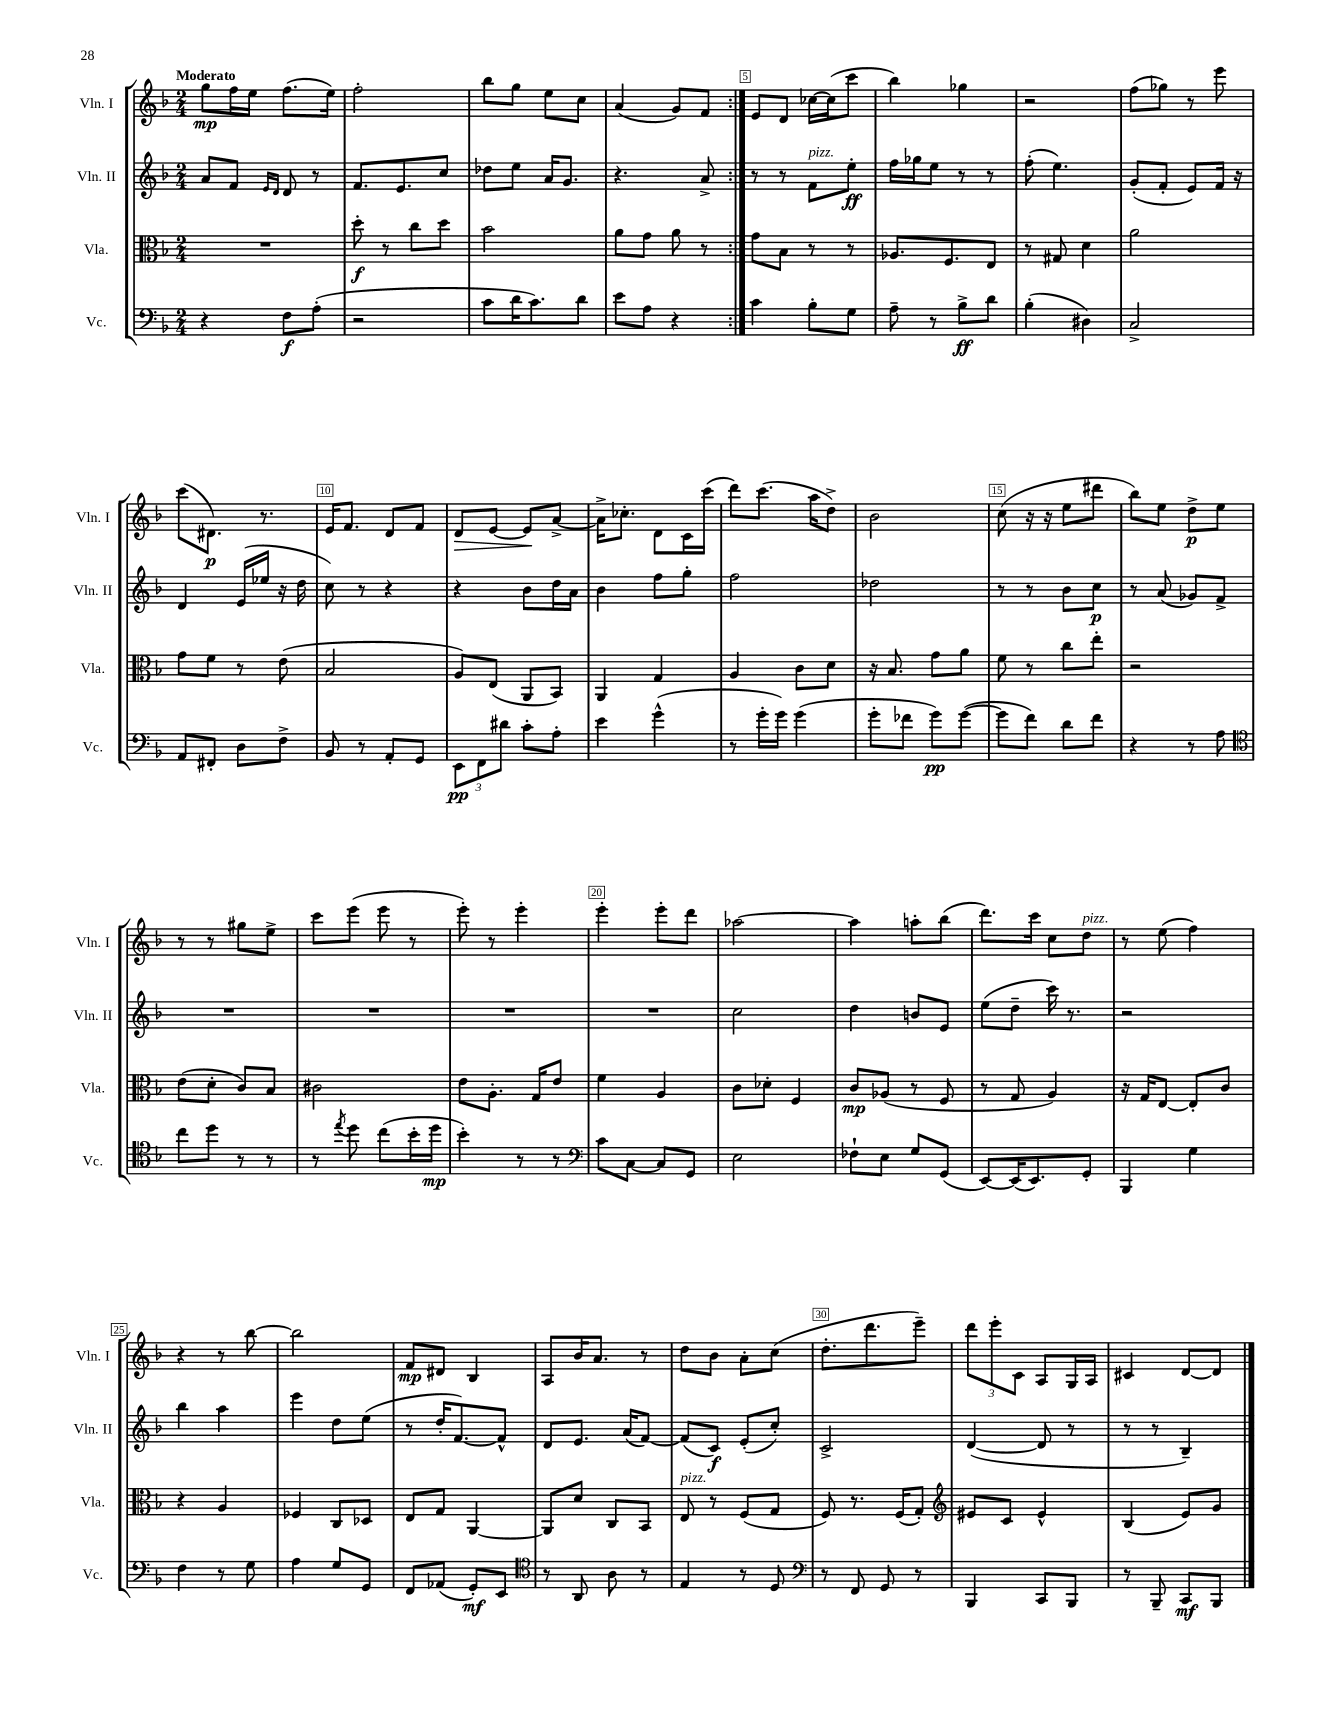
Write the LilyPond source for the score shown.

<<
\new StaffGroup <<
\new Staff = "s0" \with { instrumentName = "Vln. I" shortInstrumentName = "Vln. I" } {
    \clef treble \key f \major \numericTimeSignature \time 2/4 \tempo "Moderato"
    \repeat volta 2 { g''8\mp f''16 e''16 f''8.( e''16) |
    f''2-. |
    bes''8 g''8 e''8 c''8 |
    a'4( g'8) f'8 | }
    e'8 d'8 ces''16~ ces''16( c'''8 |
    bes''4) ges''4 |
    r2 |
    f''8( ges''8) r8 e'''8 |
    c'''8( dis'8.\p) r8. |
    e'16 f'8. d'8 f'8 |
    d'8\> e'8~ e'8\! a'8~-> |
    a'16-> ces''8.-. d'8 c'16 c'''16( |
    d'''8) c'''8.( a''16 d''8->) |
    bes'2 |
    c''8( r16 r16 e''8 dis'''8 |
    bes''8) e''8 d''8->\p e''8 |
    r8 r8 gis''8 e''8-> |
    c'''8 e'''8( e'''8 r8 |
    e'''8-.) r8 e'''4-. |
    e'''4-. e'''8-. d'''8 |
    aes''2~ |
    aes''4 a''8-. bes''8( |
    d'''8.) c'''16 c''8 d''8^\markup { \italic "pizz." } |
    r8 e''8( f''4) |
    r4 r8 bes''8~ |
    bes''2 |
    f'8\mp dis'8 bes4 |
    a8 bes'16 a'8. r8 |
    d''8 bes'8 a'8-. c''8( |
    d''8.-. d'''8. e'''8--) |
    \tuplet 3/2 { d'''8 e'''8-. c'8 } a8 g16 a16 |
    cis'4 d'8~ d'8 \bar "|." |
}
\new Staff = "s1" \with { instrumentName = "Vln. II" shortInstrumentName = "Vln. II" } {
    \clef treble \key f \major \numericTimeSignature \time 2/4
    \repeat volta 2 { a'8 f'8 \grace { e'16 d'16 } d'8 r8 |
    f'8. e'8. c''8 |
    des''8 e''8 a'16 g'8. |
    r4. a'8-> | }
    r8 r8 f'8^\markup { \italic "pizz." } e''8-.\ff |
    f''16 ges''16 e''8 r8 r8 |
    f''8-.( e''4.) |
    g'8-.( f'8-. e'8) f'16 r16 |
    d'4 e'16( ees''16 r16 d''16 |
    c''8) r8 r4 |
    r4 bes'8 d''16 a'16 |
    bes'4 f''8 g''8-. |
    f''2 |
    des''2 |
    r8 r8 bes'8 c''8\p |
    r8 a'8( ges'8) f'8-> |
    R2 |
    R2 |
    R2 |
    R2 |
    c''2 |
    d''4 b'8 e'8 |
    e''8( d''8-- c'''16) r8. |
    r2 |
    bes''4 a''4 |
    e'''4 d''8 e''8( |
    r8 d''16-. f'8.~) f'8-^ |
    d'8 e'8. a'16( f'8~) |
    f'8( c'8\f) e'8-.( c''8-.) |
    c'2-> |
    d'4~( d'8 r8 |
    r8 r8 bes4--) \bar "|." |
}
\new Staff = "s2" \with { instrumentName = "Vla." shortInstrumentName = "Vla." } {
    \clef alto \key f \major \numericTimeSignature \time 2/4
    \repeat volta 2 { R2 |
    d''8-.\f r8 c''8 d''8 |
    bes'2 |
    a'8 g'8 a'8 r8 | }
    g'8 bes8 r8 r8 |
    aes8. f8. e8 |
    r8 gis8 d'4 |
    a'2 |
    g'8 f'8 r8 e'8( |
    bes2 |
    a8) e8( a,8 bes,8) |
    a,4 g4 |
    a4 c'8 d'8 |
    r16 bes8. g'8 a'8 |
    f'8 r8 c''8 e''8-. |
    r2 |
    e'8( d'8-. c'8) bes8 |
    cis'2 |
    e'8 a8.-. g16 e'8 |
    f'4 a4 |
    c'8 des'8-. f4 |
    c'8\mp aes8( r8 f8 |
    r8 g8 a4) |
    r16 g16 e8~ e8-. c'8 |
    r4 a4 |
    fes4 c8 des8 |
    e8 g8 a,4~ |
    a,8 d'8 c8 bes,8 |
    e8^\markup { \italic "pizz." } r8 f8( g8 |
    f8) r8. f16( g8-.) |
    \clef treble eis'8 c'8 eis'4-^ |
    bes4( e'8) g'8 \bar "|." |
}
\new Staff = "s3" \with { instrumentName = "Vc." shortInstrumentName = "Vc." } {
    \clef bass \key f \major \numericTimeSignature \time 2/4
    \repeat volta 2 { r4 f8\f a8-.( |
    r2 |
    c'8 d'16 c'8.) d'8 |
    e'8 a8 r4 | }
    c'4 bes8-. g8 |
    a8-- r8 bes8->\ff d'8 |
    bes4-.( dis4) |
    c2-> |
    a,8 fis,8-. d8 f8-> |
    bes,8 r8 a,8-. g,8 |
    \tuplet 3/2 { e,8\pp f,8 dis'8 } c'8-. a8-. |
    e'4 g'4-^( |
    r8 g'16-. g'16) g'4( |
    g'8-. fes'8 g'8\pp) g'8~( |
    g'8 f'8) d'8 f'8 |
    r4 r8 a8 |
    \clef tenor c''8 d''8 r8 r8 |
    r8 \acciaccatura { e''8 } d''8 c''8( bes'16-. d''16\mp |
    bes'4-.) r8 r8 |
    \clef bass c'8 c8~ c8 g,8 |
    e2 |
    fes8-! e8 g8 g,8( |
    e,8~) e,16( e,8.) g,8-. |
    bes,,4 g4 |
    f4 r8 g8 |
    a4 g8 g,8 |
    f,8 aes,8( g,8-.\mf) e,8 |
    \clef tenor r8 a,8 a8 r8 |
    e4 r8 d8 |
    \clef bass r8 f,8 g,8 r8 |
    bes,,4 c,8 bes,,8 |
    r8 bes,,8-- c,8\mf bes,,8 \bar "|." |
}
>>
>>
\layout { \context { \Score \override BarNumber.break-visibility = ##(#f #t #t) barNumberVisibility = #(every-nth-bar-number-visible 5) \override BarNumber.stencil = #(make-stencil-boxer 0.1 0.3 ly:text-interface::print) } }
